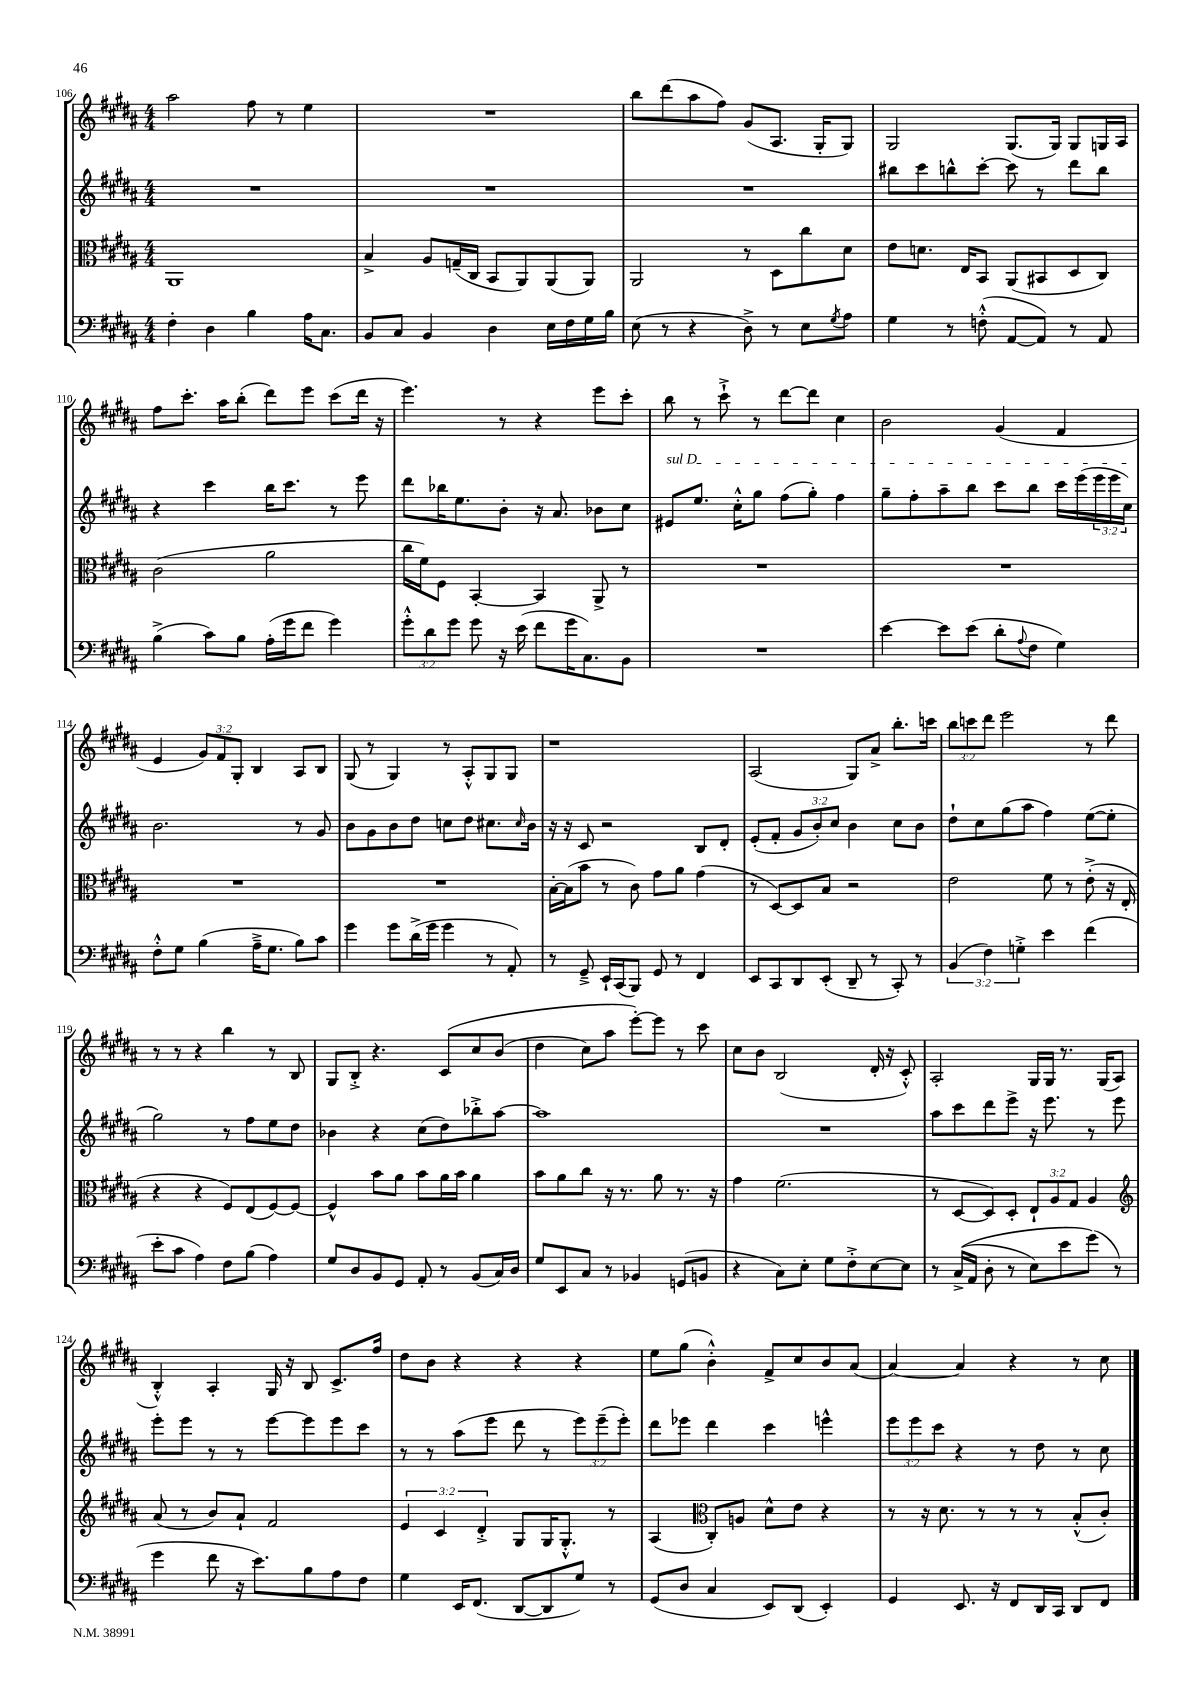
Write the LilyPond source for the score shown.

<<
\new StaffGroup <<
\new Staff = "s0" {
    \clef treble \key b \major \numericTimeSignature \time 4/4 \override Staff.TupletNumber.text = #tuplet-number::calc-fraction-text
    ais''2 fis''8 r8 e''4 |
    R1 |
    b''8 dis'''8( ais''8 fis''8) gis'8( ais8. gis16-. gis8) |
    gis2 gis8.( gis16) gis8 g16 ais16 |
    fis''8 cis'''8.-. ais''16 b''8-.( dis'''8) e'''8 cis'''8( dis'''16 r16 |
    e'''4.) r8 r4 e'''8 cis'''8-. |
    b''8 r8 cis'''8-!-> r8 dis'''8~ dis'''8 cis''4 |
    b'2 gis'4( fis'4 |
    e'4 \tuplet 3/2 { gis'8) fis'8 gis8-. } b4 ais8 b8 |
    gis8( r8 gis4) r8 ais8-.-^ gis8 gis8 |
    r1 |
    ais2( gis8) ais'8-> b''8.-. c'''16 |
    \tuplet 3/2 { b''8 c'''8 dis'''8 } e'''2 r8 dis'''8 |
    r8 r8 r4 b''4 r8 b8 |
    gis8 b8-.-> r4. cis'8\( cis''8 b'8( |
    dis''4 cis''8) ais''8 e'''8~-.\) e'''8 r8 cis'''8 |
    cis''8 b'8 b2( dis'16-. r16 cis'8-.-^) |
    ais2-. gis16 gis16 r8. gis16( ais8 |
    b4-.-^) ais4-. gis16 r16 b8 cis'8.-> fis''16 |
    dis''8 b'8 r4 r4 r4 |
    e''8 gis''8( b'4-.-^) fis'8-> cis''8 b'8 ais'8( |
    ais'4~) ais'4 r4 r8 cis''8 \bar "|." |
}
\new Staff = "s1" {
    \clef treble \key b \major \numericTimeSignature \time 4/4 \override Staff.TupletNumber.text = #tuplet-number::calc-fraction-text
    R1 |
    R1 |
    R1 |
    bis''8 cis'''8 b''8-^ cis'''8~-. cis'''8 r8 dis'''8 b''8 |
    r4 cis'''4 b''16 cis'''8. r8 e'''8 |
    dis'''8 bes''16 e''8. b'8-. r16 ais'8. bes'8 cis''8 |
    \once \override TextSpanner.bound-details.left.text = \markup { \italic "sul D" } eis'8\startTextSpan e''8. cis''16-.-^ gis''8 fis''8( gis''8-.) fis''4 |
    gis''8-- fis''8-. ais''8-- b''8 cis'''8 b''8 cis'''16 e'''16( \tuplet 3/2 { e'''16 e'''16 cis''16\stopTextSpan) } |
    b'2. r8 gis'8 |
    b'8 gis'8 b'8 dis''8 c''8 dis''8 cis''8. \grace { cis''16 } b'16 |
    r16 r16 cis'8 r2 b8 dis'8-. |
    e'8-.( fis'8-. \tuplet 3/2 { gis'8 b'8-.) cis''8 } b'4 cis''8 b'8 |
    dis''8-! cis''8 gis''8( ais''8 fis''4) e''8~( e''8-. |
    gis''2) r8 fis''8 e''8 dis''8 |
    bes'4 r4 cis''8( dis''8) bes''8-.-> ais''8~ |
    ais''1 |
    R1 |
    ais''8 cis'''8 dis'''8 e'''8-> r16 e'''8. r8 e'''8 |
    e'''8-. e'''8 r8 r8 e'''8~ e'''8 e'''8 cis'''8 |
    r8 r8 ais''8( e'''8 dis'''8 r8 \tuplet 3/2 { e'''8) e'''8--( e'''8-.) } |
    dis'''8 ees'''8 dis'''4 cis'''4 e'''4-^ |
    \tuplet 3/2 { e'''8 e'''8 cis'''8 } r4 r8 dis''8 r8 cis''8 \bar "|." |
}
\new Staff = "s2" {
    \clef alto \key b \major \numericTimeSignature \time 4/4 \override Staff.TupletNumber.text = #tuplet-number::calc-fraction-text
    ais,1 |
    b4-> ais8 g16--( cis16 b,8 ais,8) ais,8( ais,8) |
    ais,2 r8 dis8 cis''8 dis'8 |
    e'8 d'8. e16 b,8 ais,8( bis,8 dis8 cis8) |
    cis'2( ais'2 |
    cis''16 fis'16) fis8 b,4~-. b,4 ais,8-> r8 |
    R1 |
    R1 |
    R1 |
    R1 |
    b16~-. b16( b'8 r8 cis'8) gis'8 ais'8 gis'4( |
    r8 dis8~) dis8 b8 r2 |
    e'2 fis'8 r8 e'8-.->( r16 e16-. |
    r4 r4 fis8) e8( fis8~) fis8~ |
    fis4-^ b'8 ais'8 b'8 ais'16 b'16 ais'4 |
    b'8 ais'8 cis''8 r16 r8. ais'8 r8. r16 |
    gis'4 fis'2.( |
    r8 dis8~ dis8) dis8-. \tuplet 3/2 { e8-! ais8 gis8 } ais4 |
    \clef treble ais'8( r8 b'8) ais'8-! fis'2 |
    \tuplet 3/2 { e'4 cis'4 dis'4-.-> } gis8 gis16 gis8.-.-^ r8 |
    ais4( \clef alto cis8-.) a8 dis'8-^ e'8 r4 |
    r8 r16 dis'8. r8 r8 r8 b8-.-^( cis'8-.) \bar "|." |
}
\new Staff = "s3" {
    \clef bass \key b \major \numericTimeSignature \time 4/4 \override Staff.TupletNumber.text = #tuplet-number::calc-fraction-text
    fis4-. dis4 b4 ais16 cis8. |
    b,8 cis8 b,4 dis4 e16 fis16 gis16 b16 |
    e8( r8 r4 dis8->) r8 e8 \acciaccatura { gis8 } ais8 |
    gis4 r8 f8-.-^( ais,8~ ais,8) r8 ais,8 |
    b4->( cis'8) b8 ais16-.( gis'16 fis'8 gis'4) |
    \tuplet 3/2 { gis'8-.-^ dis'8 gis'8 } gis'8 r16 e'16( fis'8 gis'16 cis8.) b,8 |
    R1 |
    e'4~ e'8 e'8( dis'8-. \appoggiatura { ais8 } fis8 gis4) |
    fis8-.-^ gis8 b4( ais16---> gis8. b8) cis'8 |
    gis'4 gis'8 dis'16->( gis'16 gis'4 r8 ais,8-.) |
    r8 gis,8---> e,16-! cis,16( b,,8) gis,8 r8 fis,4 |
    e,8 cis,8 dis,8 e,8-.( dis,8-- r8 cis,8-.) r8 |
    \tuplet 3/2 { b,4( fis4) g4-.-> } e'4 fis'4( |
    e'8-. cis'8 ais4) fis8 b8( ais4) |
    gis8 dis8 b,8 gis,8 ais,8-. r8 b,8( cis16) dis16 |
    gis8 e,8 cis8 r8 bes,4 g,8( b,8 |
    r4 cis8) e8-. gis8 fis8-.-> e8~ e8 |
    r8 cis16->(\( ais,16 dis8-. r8 e8) e'8 gis'8(\) r8 |
    gis'4 fis'8 r16 e'8.) b8 ais8 fis8 |
    gis4 e,16 fis,8.( dis,8~ dis,8 gis8) r8 |
    gis,8( dis8 cis4 e,8) dis,8( e,4-.) |
    gis,4 e,8. r16 fis,8 dis,16 cis,16 dis,8 fis,8 \bar "|." |
}
>>
>>
\layout { \context { \Score currentBarNumber = #106 } }
